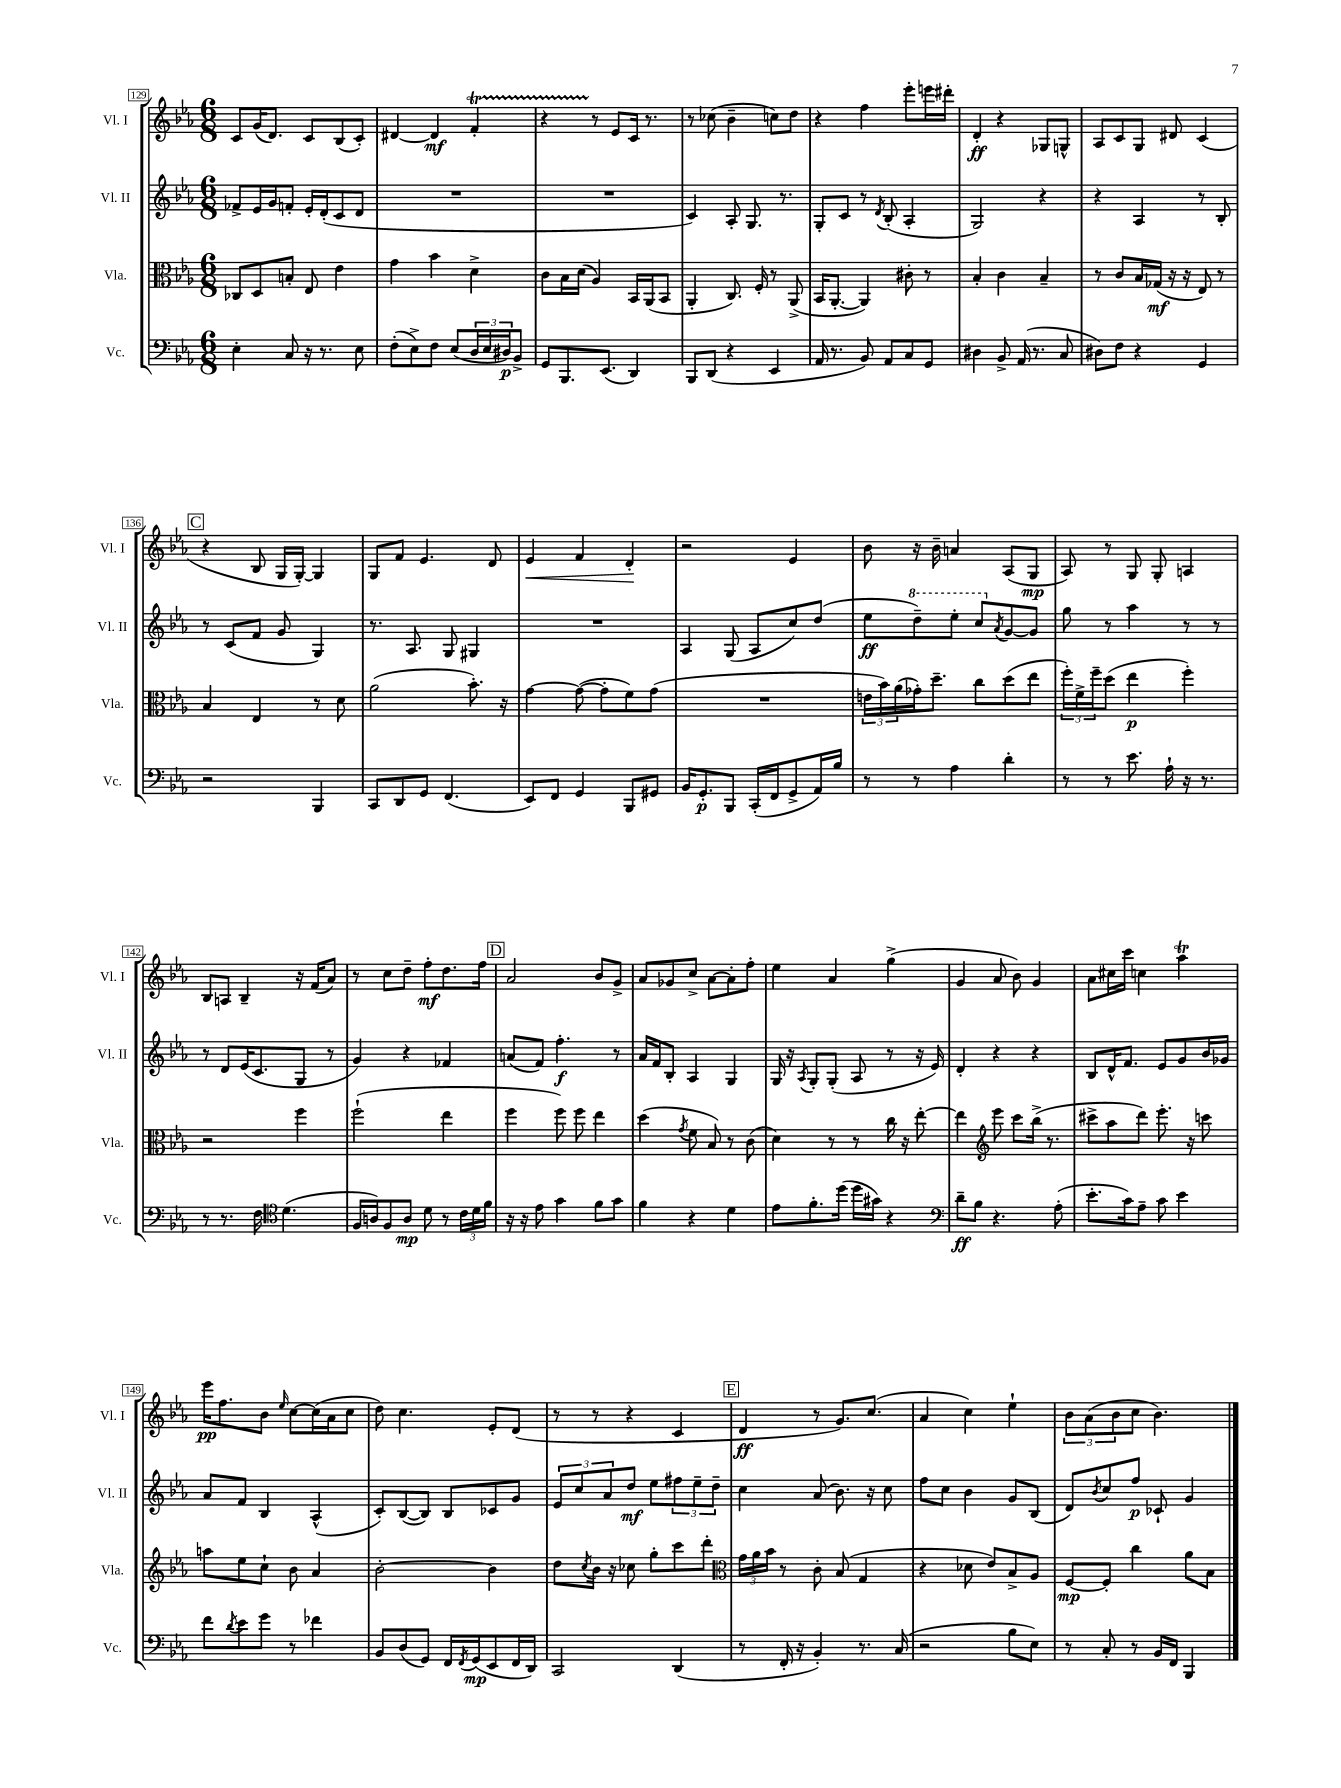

**kern	**kern	**kern	**kern
*staff4	*staff3	*staff2	*staff1
*clefF4	*clefC3	*clefG2	*clefG2
*k[b-e-a-]	*k[b-e-a-]	*k[b-e-a-]	*k[b-e-a-]
*M6/8	*M6/8	*M6/8	*M6/8
4E-'\	8C-/L	8f-^/L	8c/L
.	8D/	16e-/L	(16g/K
.	.	16g/J	8.d/J)
8C/	8B'/J	8f'/J	.
16r	8E-/	16e-'/LL	8c/L
8.r	.	(16d'/J	.
.	4e-\	8c/	(8B-/
8E-\	.	8d/J	8c'/J)
=	=	=	=
(8F'\L	4g\	2.r	[4d#/
8E-^\)	.	.	.
8F\J	4b-\	.	4d#/]
(8E-/L	.	.	.
24D/L	4d^\	.	4f'/
24E-/	.	.	.
24D#/J)	.	.	.
8BB-^/J	.	.	.
=	=	=	=
8GG/L	8c\L	2.r	4r
8.BBB-/	16B-\L	.	.
.	(16d\JJ	.	.
.	4A-/)	.	8r
(8.EE-/J	.	.	.
.	.	.	8e-/L
4DD/)	16BB-/LL	.	16c/Jk
.	(16AA-/J	.	8.r
.	8BB-/J	.	.
=	=	=	=
8BBB-/L	4AA-'/	4c/)	8r
(8DD/J	.	.	(8cc-\
4r	8.C/)	8A-'/	4b-~\
.	.	8.G/	.
.	16F'/	.	.
4EE-/	8r	.	8cc\L)
.	.	8.r	.
.	(8AA-^/	.	8dd\J
=	=	=	=
16AA-/	16BB-/LK	8G'/L	4r
8.r	[8.AA-'/J	.	.
.	.	8c/J	.
8BB-/)	4AA-/])	8r	4ff\
.	.	8qd/	.
8AA-/L	.	(8B-'/	.
8C/	8c#'\	4A-'/	8eee-'\L
8GG/J	8r	.	16eee\L
.	.	.	16ddd#'\JJ
=	=	=	=
4D#\	4B-'/	2G/)	4d'/
8BB-^/	4c\	.	4r
(16AA-/	.	.	.
8.r	.	.	.
.	4B-~/	4r	8G-/L
8C/	.	.	8G^^/J
=	=	=	=
8D#\L)	8r	4r	8A-/L
8F\J	8c/L	.	8c/
4r	16B-/L	4A-/	8G/J
.	(16G-/JJ	.	.
.	16r	.	8d#/
.	16r	.	.
4GG/	8E-/)	8r	(4c/
.	8r	8B-'/	.
=	=	=	=
2r	4B-/	8r	4r
.	.	(8c/L	.
.	4E-/	8f/J	8B-/
.	.	8g/	16G/LL
.	.	.	[16G'/JJ)
4BBB-/	8r	4G/)	4G/]
.	8d\	.	.
=	=	=	=
8CC/L	(2a-\	8.r	8G/L
8DD/	.	.	8f/J
.	.	8.A-/	.
8GG/J	.	.	4.e-/
(4.FF/	.	8G/	.
.	8.b-'\)	4G#/	.
.	.	.	8d/
.	16r	.	.
=	=	=	=
8EE-/L)	[4g\	2.r	4e-/
8FF/J	.	.	.
4GG/	(8g\_	.	4f/
.	8g'\]L	.	.
8BBB-/L	8f\)	.	4d'/
8GG#/J	(8g\J	.	.
=	=	=	=
16BB-/LK	2.r	4A-/	2r
8.GG'/	.	.	.
8BBB-/J	.	(8G/	.
(16CC'/LL	.	8A-/L	.
16FF/J	.	.	.
8GG^/	.	8cc/)	4e-/
16AA-/L)	.	(8dd/J	.
16B-/JJ	.	.	.
=	=	=	=
8r	24e\LL	8ee-\L	8b-\
.	24b-\)	.	.
.	(24a-\	.	.
8r	16g-'\J)	8ddd~\)	16r
.	8.dd~\J	.	16b-~\
4A-\	.	8eee-'\J	4a/
.	8cc\L	8ccc/L	.
.	.	8qa-/	.
4d'\	(8dd\	[8g/	(8A-/L
.	8ee-\J	8g/]J	8G/J
=	=	=	=
8r	24ff'\LL)	8gg\	8A-/)
.	24f^\	.	.
.	24ff~\J	.	.
8r	(8dd\J	8r	8r
8.e-\	4ee-\	4aa-\	8G/
.	.	.	8G'/
16A-`\	.	.	.
16r	4ff'\)	8r	4A/
8.r	.	.	.
.	.	8r	.
=	=	=	=
8r	2r	8r	8B-/L
8.r	.	8d/L	8A/J
.	.	(16e-/K	4B-~/
16F\	.	8.c/	.
*clefC4	*	*	*
(4.d\	.	.	.
.	4ff\	8G/J	16r
.	.	.	(16f/LK
.	.	8r	8a-/J)
=	=	=	=
16F/LL	(2ff`\	4g/)	8r
16A/J)	.	.	.
8F/	.	.	8cc\L
8A/J	.	4r	8dd~\J
8d\	.	.	8ff'\L
8r	4ee-\	4f-/	8.dd\
24c\LL	.	.	.
24d\	.	.	.
.	.	.	16ff\Jk
24f\JJ	.	.	.
=	=	=	=
16r	4ff\	(8a/L	2a-/
16r	.	.	.
8e-\	.	8f/J)	.
4g\	8ff\)	4.ff'\	.
.	8ff\	.	.
8f\L	4ee-\	.	8b-/L
8g\J	.	8r	8g^/J
=	=	=	=
4f\	(4dd\	16a-/LL	8a-/L
.	.	16f/J	.
.	.	8B-'/J	8g-/
.	8qg/	.	.
4r	8f\	4A-/	8cc^/J
.	8B-/)	.	[8a-\L
4d\	8r	4G/	8a-'\]
.	(8c\	.	8ff'\J
=	=	=	=
8e-\L	4d\)	16G/	4ee-\
.	.	16r	.
.	.	8qA-/	.
8.f'\	.	8G'/L	.
.	8r	(8G'/J	4a-/
(16dd\Jk	.	.	.
16dd\LL	8r	8A-/	.
16g#\JJ)	.	.	.
4r	16cc\	8r	(4gg^\
.	16r	.	.
.	[8ee-'\	16r	.
.	.	16e-/)	.
=	=	=	=
*clefF4	*	*	*
8d~\L	4ee-\]	4d'/	4g/
8B-\J	.	.	.
*	*clefG2	*	*
4.r	8eee-\	4r	8a-/
.	8ccc\L	.	8b-\)
.	(16bb-^\Jk	4r	4g/
.	8.r	.	.
(8A-'\	.	.	.
=	=	=	=
8.e-'\L	8ccc#^\L	8B-/L	8a-\L
.	8aa-\	16d^^/K	16cc#\L
16c\k)	.	8.f/J	16ccc\JJ
8A-~\J	8ddd\J)	.	4cc\
8c\	8.eee-'\	8e-/L	.
4e-\	.	8g/	4aa-\
.	16r	.	.
.	8ccc\	16b-/L	.
.	.	16g-/JJ	.
=	=	=	=
8f\L	8aa\L	8a-/L	16eee-\LK
.	.	.	8.ff\
8qd/	.	.	.
8e-\	8ee-\	8f/J	.
8g\J	8cc`\J	4B-/	8b-\J
.	.	.	16qqee-/
8r	8b-\	.	[8cc\L
4f-\	4a-/	(4A-^^/	(16cc\]L
.	.	.	16a-\J
.	.	.	8cc\J
=	=	=	=
8BB-/L	[2b-'\	8c'/L)	8dd\)
(8D/	.	([8B-/	4.cc\
8GG/J)	.	8B-/]J)	.
16FF/LL	.	8B-/L	.
8qFF/	.	.	.
(16GG/J	.	.	.
8EE-/	4b-\]	8c-/	8e-'/L
16FF/L	.	8g/J	(8d/J
16DD/JJ)	.	.	.
=	=	=	=
2CC/	8dd\L	12e-/L	8r
.	.	12cc/	.
.	8qcc/	.	.
.	16b-\Jk	.	8r
.	.	12a-/	.
.	16r	.	.
.	8cc-\	8dd/J	4r
.	8gg'\L	8ee-\L	.
(4DD/	8ccc\	12ff#\	4c/
.	.	12ee-~\	.
.	8ddd'\J	.	.
.	.	12dd~\J	.
=	=	=	=
*	*clefC3	*	*
8r	24g\LL	4cc\	4d/
.	24a-\	.	.
.	24b-\JJ	.	.
16FF'/	8r	.	.
16r	.	.	.
4BB-'/)	8c'\	(8a-/	8r
.	(8B-/	8.b-\)	8.g/L)
8.r	4G/	.	.
.	.	16r	(8.cc/J
.	.	8cc\	.
(16C/	.	.	.
=	=	=	=
2r	4r	8ff\L	4a-/
.	.	8cc\J	.
.	8d-\	4b-\	4cc\)
.	8e-/L)	.	.
8B-\L	8B-^/	8g/L	4ee-`\
8E-\J)	8A-/J	(8B-/J	.
=	=	=	=
8r	[8F/L	8d/L)	12b-\L
.	.	.	(12a-\
.	.	8qb-/	.
8C'/	8F'/]J	8cc/	.
.	.	.	12b-\
8r	4cc\	8ff/J	8cc\J
16BB-/LL	.	8c-`/	4.b-\)
16FF/JJ	.	.	.
4BBB-/	8a-\L	4g/	.
.	8B-\J	.	.
==	==	==	==
*-	*-	*-	*-
